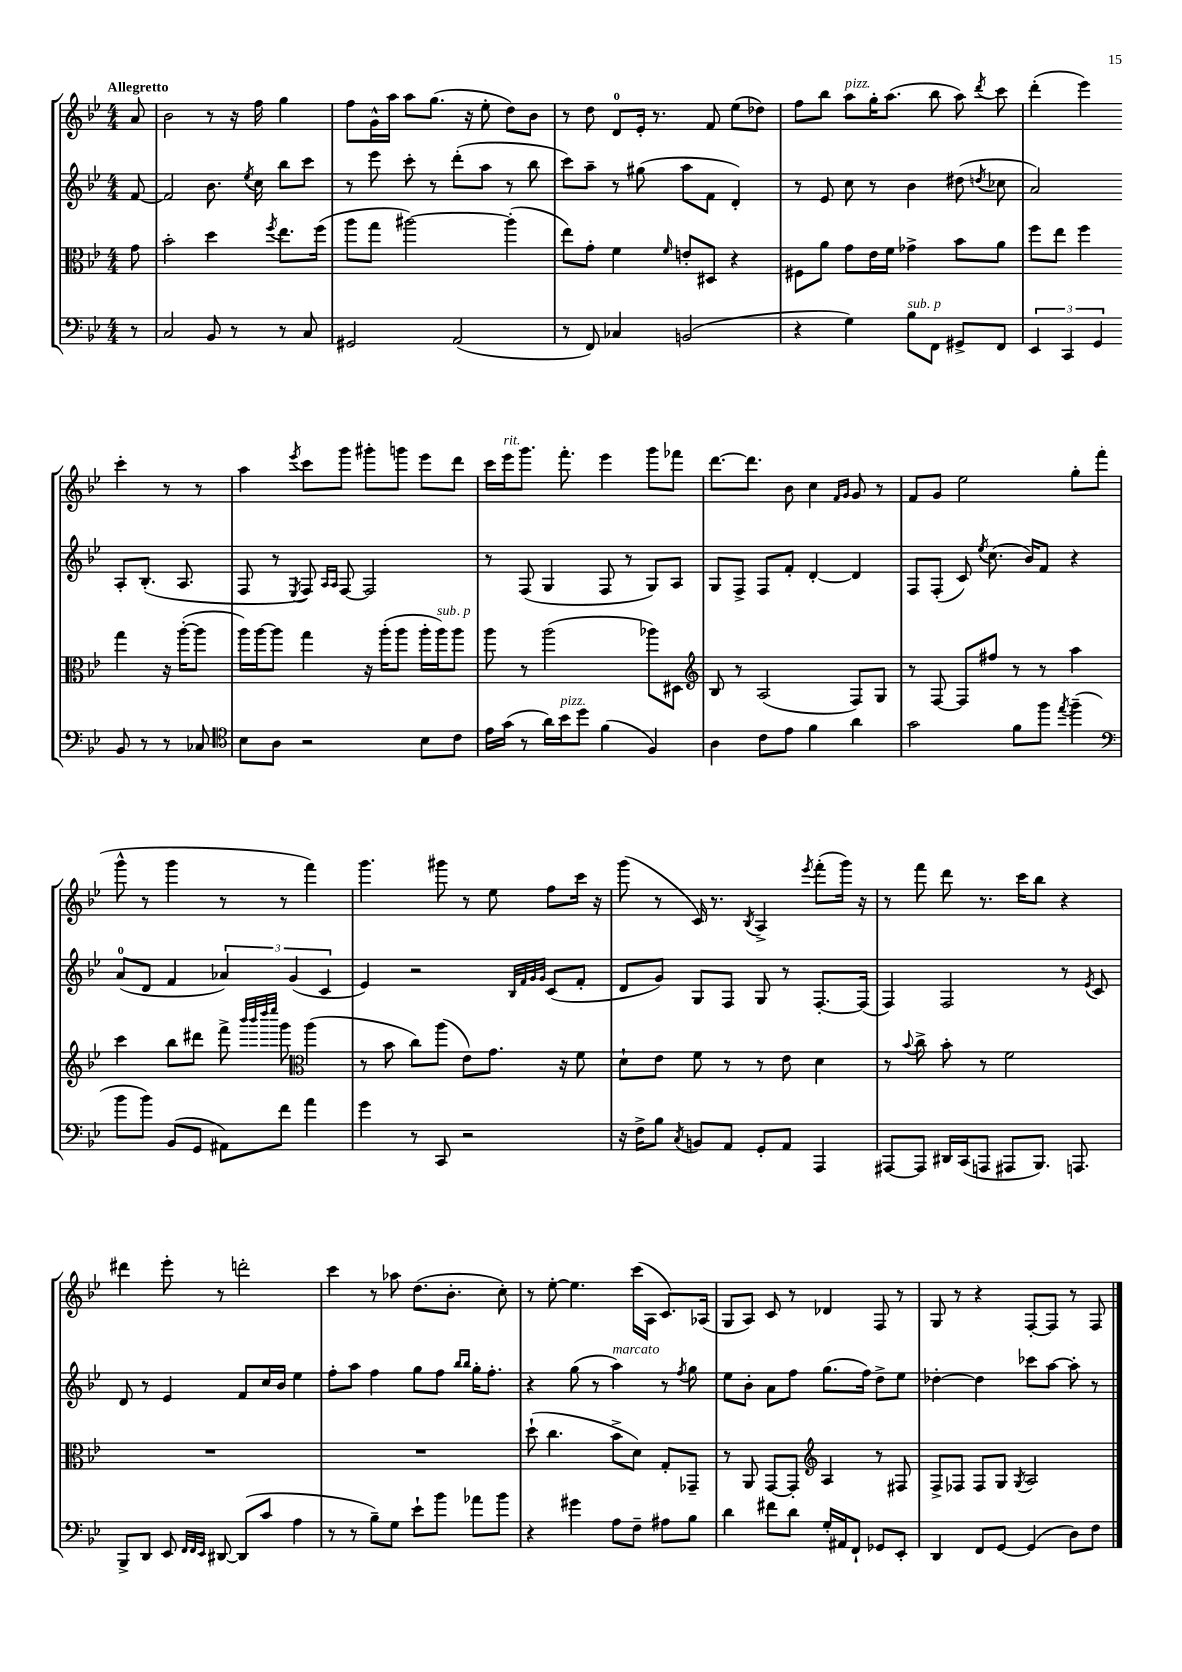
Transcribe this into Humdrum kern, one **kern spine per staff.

**kern	**kern	**kern	**kern
*staff4	*staff3	*staff2	*staff1
*clefF4	*clefC3	*clefG2	*clefG2
*k[b-e-]	*k[b-e-]	*k[b-e-]	*k[b-e-]
*M4/4	*M4/4	*M4/4	*M4/4
8r	8g	[8f	8a
=	=	=	=
2C	2b-'	2f]	2b-
8BB-	4dd	8.b-	8r
8r	.	.	16r
.	.	8qee-	.
.	.	16cc	16ff
.	8qff	.	.
8r	8.ee-	8bb-	4gg
8C	.	8ccc	.
.	(16ff	.	.
=	=	=	=
2GG#	8aa	8r	8ff
.	8gg	8eee-	16g^^
.	.	.	16aa
.	[2aa#)	8ccc'	8aa
.	.	8r	(8.gg
(2AA	.	(8ddd'	.
.	.	.	16r
.	.	8aa	8ee-'
.	(4aa#']	8r	8dd)
.	.	8bb-	8b-
=	=	=	=
8r	8ee-)	8ccc)	8r
8FF)	8g'	8aa~	8dd
4C-	4f	8r	8d
.	.	(8gg#	16e-'
.	.	.	8.r
.	16qqf	.	.
(2BB	8e'	8aa	.
.	8D#	8f	8f
.	4r	4d')	(8ee-
.	.	.	8dd-)
=	=	=	=
4r	8F#	8r	8ff
.	8a	8e-	8bb-
4G)	8g	8cc	8aa
.	16e-	8r	16gg'
.	16f	.	(8.aa
8B-	4g-^	4b-	.
8FF	.	.	8bb-
8GG#^	8b-	(8dd#	8aa)
.	.	8qdd	8qddd
8FF	8a	8cc-	8ccc
=	=	=	=
6EE-	8ff	2a)	(4ddd'
.	8ee-	.	.
6CC	.	.	.
.	4ff	.	4eee-)
6GG	.	.	.
8BB-	4gg	8A'	4ccc'
8r	.	(8.B-'	.
8r	16r	.	8r
.	([16aa'	8.A	.
8C-	8aa]	.	8r
=	=	=	=
*clefC4	*	*	*
8B-	16aa)	8F	4aa
.	[16aa	.	.
8A	8aa]	8r	.
.	.	8qE-	8qeee-
2r	4gg	8F)	8ccc
.	.	16qqA	.
.	.	16qqA	.
.	.	[8F	8ggg
.	16r	2F]	8ggg#'
.	(16aa'	.	.
.	8aa	.	8ggg
8B-	16aa'	.	8eee-
.	16aa)	.	.
8c	8aa	.	8ddd
=	=	=	=
16e-	8aa	8r	16ccc
(16g	.	.	16eee-
8r	8r	(8F	8.ggg
16a)	(2aa	4G	.
16b-	.	.	8.fff'
8dd	.	.	.
(4f	.	8F	4eee-
.	.	8r	.
4F)	8aa-)	8G)	8ggg
.	8D#	8A	8fff-
=	=	=	=
*	*clefG2	*	*
4A	8B-	8G	[8.ddd
.	8r	8F^	.
.	.	.	8.ddd]
8c	(2A	8F	.
8e-	.	8f'	8b-
4f	.	[4d'	4cc
.	.	.	16qqf
.	.	.	16qqg
4a	8F)	4d]	8g
.	8G	.	8r
=	=	=	=
2g	8r	8F	8f
.	[8F	(8F'	8g
.	8F]	8c)	2ee-
.	.	8qee-	.
.	8ff#	(8.cc	.
8f	8r	.	.
.	.	16b-)	.
8ff	8r	8f	.
8qee-	.	.	.
(4ff~	4aa	4r	8gg'
.	.	.	(8fff
=	=	=	=
*clefF4	*	*	*
8b-	4ccc	(8a	8ggg^^
8b-)	.	8d	8r
(8BB-	8bb-	4f	4ggg
8GG	8ddd#	.	.
8AA#)	8fff^	6a-)	8r
.	32qqbbb-	.	.
.	32qqbbb-	.	.
.	32qqdddd	.	.
.	32qqeeee-	.	.
8f	8ggg	.	8r
.	.	(6g	.
*	*clefC3	*	*
4a	(4aa	.	4fff)
.	.	6c	.
=	=	=	=
4g	8r	4e-)	4.ggg
.	8b-	.	.
8r	8cc)	2r	.
8CC	(8aa	.	8ggg#
2r	8e-)	.	8r
.	8.g	.	8ee-
.	.	32qqB-	.
.	.	32qqf	.
.	.	32qqg	.
.	.	32qqg	.
.	.	(8c	8ff
.	16r	.	.
.	8f	8f'	16ccc
.	.	.	16r
=	=	=	=
16r	8d`	8d	(8ggg
16F^	.	.	.
8B-	8e-	8g)	8r
8qC	.	.	.
8BB	8f	8G	16c)
.	.	.	8.r
8AA	8r	8F	.
.	.	.	8qB-
8GG'	8r	8G	4A^
8AA	8e-	8r	.
.	.	.	8qeee-
4AAA	4d	[8.F'	(8fff'
.	.	.	16ggg)
.	.	(16F]	16r
=	=	=	=
[8AAA#	8r	4F)	8r
.	8qqb-	.	.
8AAA#]	8cc^	.	8fff
16DD#	8b-'	2F	8ddd
(16CC	.	.	.
8AAA	8r	.	8.r
8AAA#	2f	.	.
.	.	.	16ccc
8.BBB-)	.	.	8bb-
.	.	8r	4r
8.AAA	.	.	.
.	.	8qe-	.
.	.	8c	.
=	=	=	=
8BBB-^	1r	8d	4ddd#
8DD	.	8r	.
8EE-	.	4e-	8eee-'
32qqFF	.	.	.
32qqFF	.	.	.
32qqEE-	.	.	.
[8DD#	.	.	8r
(8DD#]	.	8f	2ddd'
8c	.	16cc	.
.	.	16b-	.
4A	.	4ee-	.
=	=	=	=
8r	1r	8ff'	4ccc
8r	.	8aa	.
8B-~)	.	4ff	8r
8G	.	.	8aa-
8e-`	.	8gg	(8.dd
8b-	.	8ff	.
.	.	.	8.b-'
.	.	16qqbb-	.
.	.	16qqbb-	.
8a-	.	16gg'	.
.	.	8.ff'	.
8b-	.	.	8cc')
=	=	=	=
4r	(8dd`	4r	8r
.	4.cc	.	[8ee-'
4g#	.	(8gg	4.ee-]
.	.	8r	.
8A	8b-^	4aa)	.
8F~	8d)	.	(16ccc
.	.	.	16A
8A#	8G'	8r	8.c)
.	.	8qff	.
8B-	8GG-~	8gg	.
.	.	.	(16A-
=	=	=	=
4d	8r	8ee-	8G
.	8AA	8b-'	8A)
8f#	[8GG	8a	8c
8d	8GG']	8ff	8r
*	*clefG2	*	*
16G'	4A	(8.gg	4d-
16AA#	.	.	.
8FF`	.	.	.
.	.	16ff)	.
8GG-	8r	8dd^	8F
8EE-'	8F#	8ee-	8r
=	=	=	=
4DD	8F^	[4dd-'	8G
.	8F-	.	8r
8FF	8F-	4dd-]	4r
[8GG	8G	.	.
.	8qG	.	.
(4GG]	2A	8ccc-	[8F'
.	.	[8aa	8F]
8D)	.	8aa']	8r
8F	.	8r	8F
==	==	==	==
*-	*-	*-	*-
